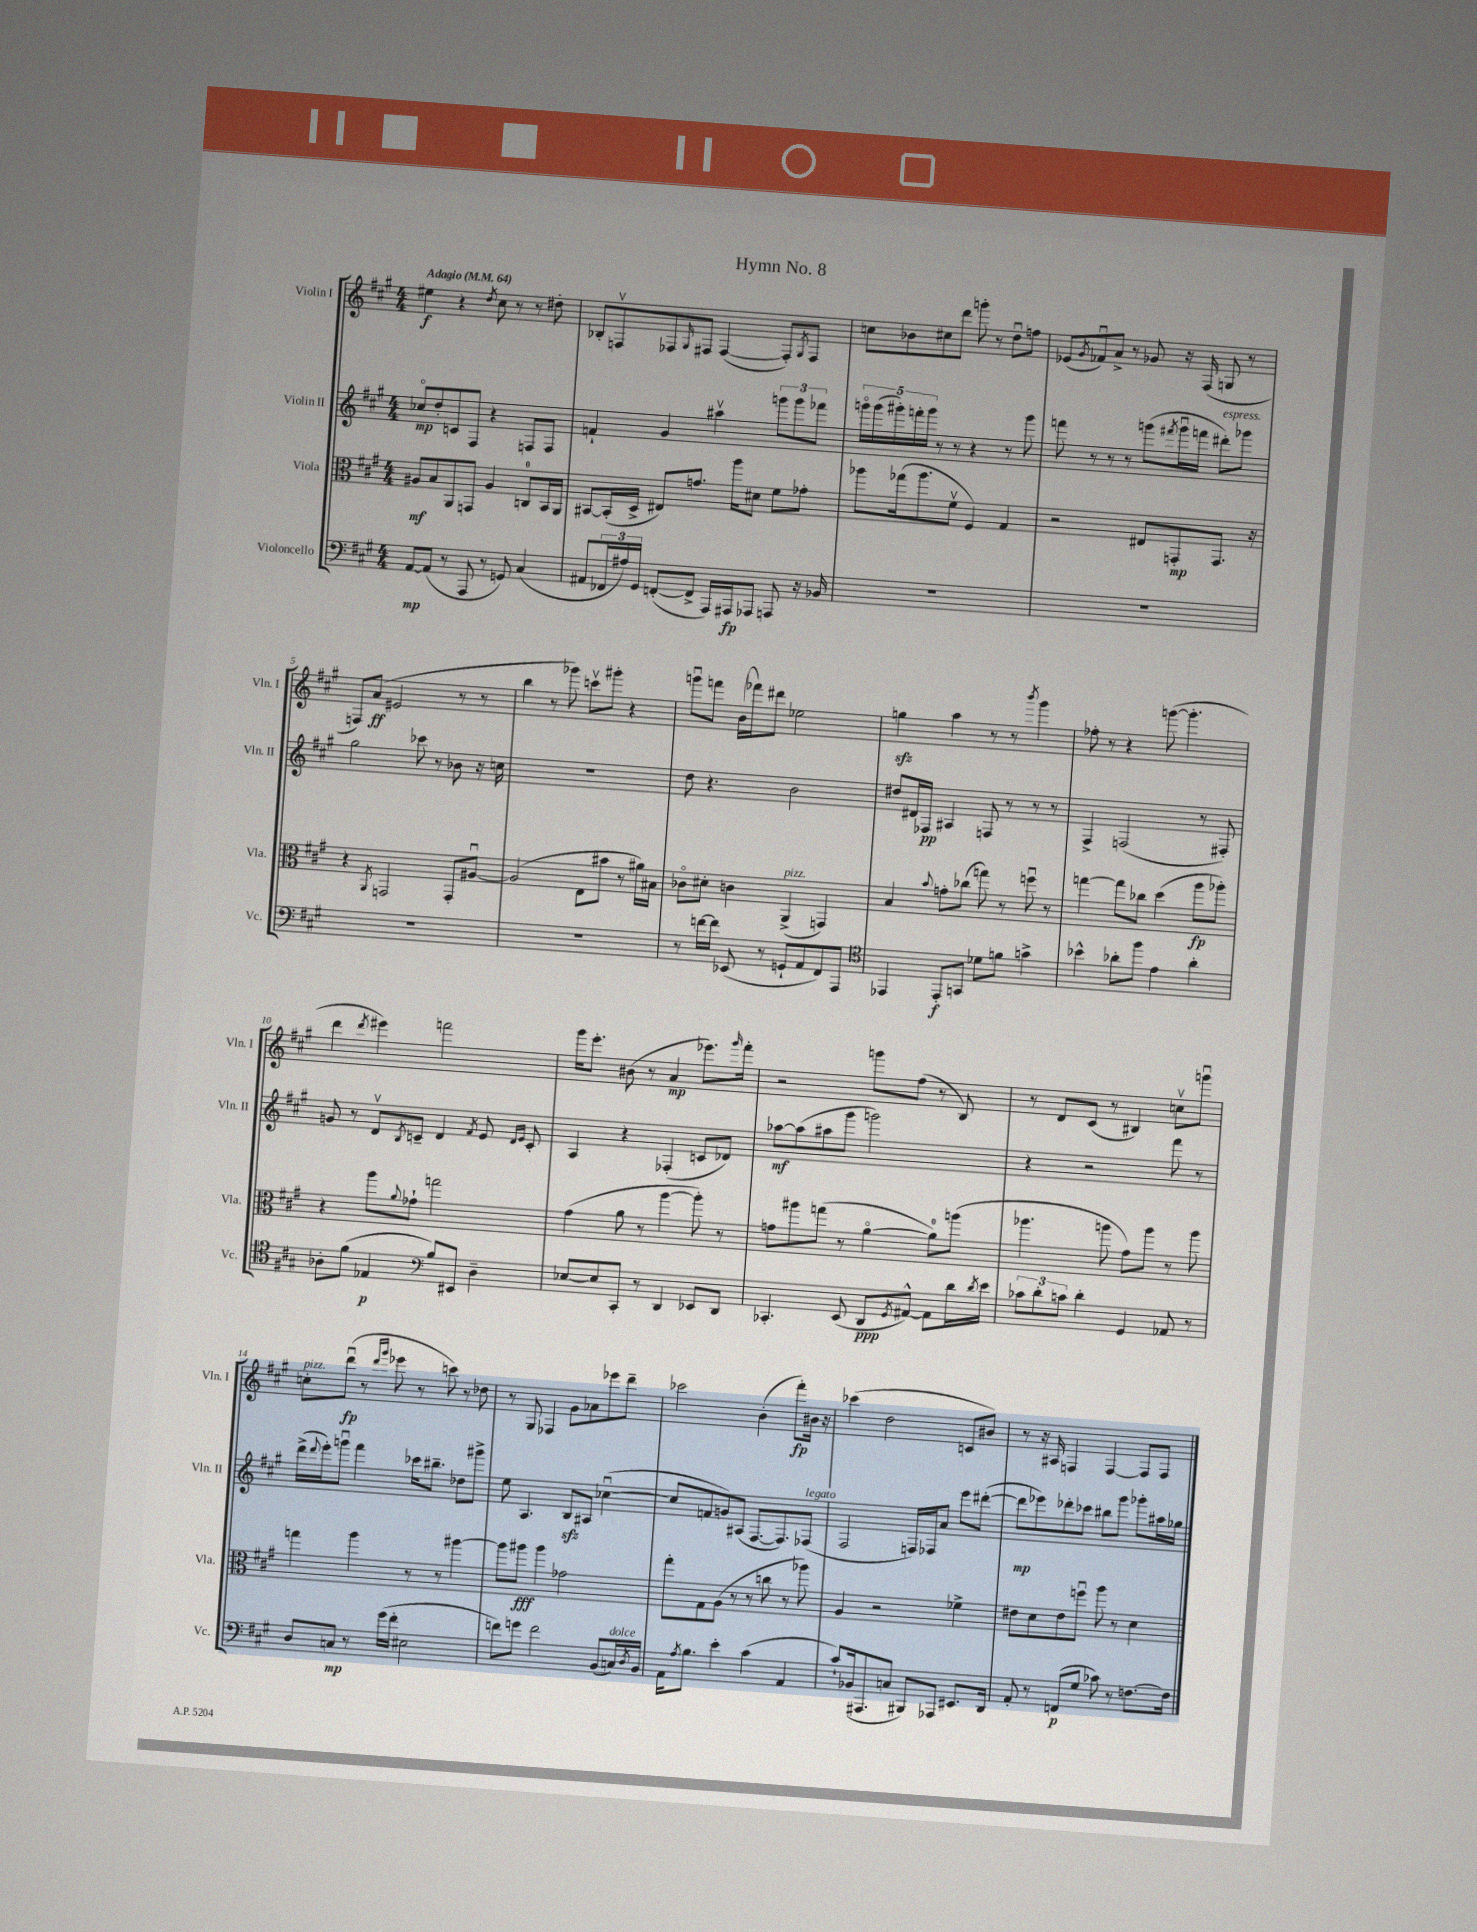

**kern	**dynam	**kern	**dynam	**kern	**dynam	**kern	**dynam
*part4	*part4	*part3	*part3	*part2	*part2	*part1	*part1
*staff4	*staff4	*staff3	*staff3	*staff2	*staff2	*staff1	*staff1
*I"Violoncello	*	*I"Viola	*	*I"Violin II	*	*I"Violin I	*
*I'Vc.	*	*I'Vla.	*	*I'Vln. II	*	*I'Vln. I	*
*clefF4	*	*clefC3	*	*clefG2	*	*clefG2	*
*k[f#c#g#]	*	*k[f#c#g#]	*	*k[f#c#g#]	*	*k[f#c#g#]	*
*M4/4	*	*M4/4	*	*M4/4	*	*M4/4	*
*MM64	*	*MM64	*	*MM64	*	*MM64	*
=1	=1	=1	=1	=1	=1	=1	=1
!	!	!	!	!	!	!LO:TX:a:B:t=Adagio	!
[8AA/L	mp	8A#X/L	mf	8cc-X/L	mp	4ee#X\	f
(8AA/J]	.	8B/	.	8dd'/	.	.	.
8r	.	8AA/	.	8cn/	.	4r	.
8AAA/	.	8GGn/J	.	8F#/J	.	.	.
.	.	.	.	.	.	8qdd/	.
8r	.	4A#/	.	4r	.	8cc#\	.
8GGn/)	.	.	.	.	.	8r	.
(4C#/	.	8Cn/L	.	8Fn/L	.	8r	.
.	.	16BB/L	.	8F/J	.	8dd#X'\	.
.	.	16AA/JJ	.	.	.	.	.
=2	=2	=2	=2	=2	=2	=2	=2
8AA#X/L	.	[8BB#X/L	.	4fn`/	.	8B-X'/L	.
24FF-X/L	.	(16BB#'/L]	.	.	.	8Fnv/	.
24A#X/)	.	.	.	.	.	.	.
.	.	16D^/JJ	.	.	.	.	.
24GG#/JJ	.	.	.	.	.	.	.
([8FFn'/L	.	8E#X/L)	.	4g#/	.	8F-X/	.
.	.	.	.	.	.	16qqG#/	.
8FF^/J]	.	8.gn/J	.	.	.	8F#X/J	.
16AAA/LL)	.	.	.	4aa#Xv\	.	([4F#/	.
16AAA#X/J	fp	16aa\KL	.	.	.	.	.
8AAA-X/J	.	8d#X\J	.	.	.	.	.
8AAAn/	.	8f#\L	.	12gggn\L	.	8F#'/L])	.
.	.	.	.	12ggg\	.	.	.
.	.	.	.	.	.	8qG#/	.
16r	.	8g-X'\J	.	.	.	8F#/J	.
.	.	.	.	12fff-X\J	.	.	.
16BB-X/	.	.	.	.	.	.	.
=3	=3	=3	=3	=3	=3	=3	=3
1r	.	8aa-X\L	.	20gggn\LL	.	8ccn\L	.
.	.	.	.	(20ggg\	.	.	.
.	.	.	.	20ggg#X'\)	.	.	.
.	.	(16gg-X\k	.	.	.	8b-X\	.
.	.	.	.	20fffn'\	.	.	.
.	.	8.aa-\	.	.	.	.	.
.	.	.	.	20ggg#\JJ	.	.	.
.	.	.	.	8r	.	8cc#X\	.
.	.	8f#v\J	.	8r	.	8ddd\J	.
.	.	4F#/)	.	4r	.	8gggn'\	.
.	.	.	.	.	.	8r	.
.	.	4G#/	.	8r	.	8ddu\L	.
.	.	.	.	8ggg#\	.	8ffn\J	.
=4	=4	=4	=4	=4	=4	=4	=4
1r	.	2r	.	8fffn\	.	(8e-X/L	.
.	.	.	.	.	.	8qg#/	.
.	.	.	.	8r	.	8f-Xu/)	.
.	.	.	.	8r	.	8a^/J	.
.	.	.	.	8r	.	8r	.
.	.	8E#X/L	.	(8gggn\L	.	8g-X/	.
.	.	.	.	8qfff#X/	.	.	.
.	.	8GGn'/	mp	16gggu\L	.	16r	.
.	.	.	.	16fffn\JJ	.	(16F#/	.
!	!	!	!	!LO:TX:a:i:t=espress.	!	!	!
.	.	8.GG/J	.	8ddd#X'\L)	.	8Gn/	.
.	.	.	.	8ggg-X\J	.	8r	.
.	.	16r	.	.	.	.	.
!!LO:LB:g=z
=5	=5	=5	=5	=5	=5	=5	=5
1r	.	4r	.	2gg#\	.	8Fn/L)	.
.	.	.	.	.	.	(8a/J	ff
.	.	8qAA/	.	.	.	.	.
.	.	2GGn/	.	.	.	2e#X/	.
.	.	.	.	8ccc-X\	.	.	.
.	.	.	.	8r	.	.	.
.	.	8GG'/L	.	8b-X\	.	8r	.
.	.	[8A#Xu/J	.	16r	.	8r	.
.	.	.	.	16ccn\	.	.	.
=6	=6	=6	=6	=6	=6	=6	=6
1r	.	(2A#/]	.	1r	.	4bb\	.
.	.	.	.	.	.	8r	.
.	.	.	.	.	.	8ggg-X\)	.
.	.	8E\L	.	.	.	8cccnv\L	.
.	.	8b#X\J	.	.	.	8ggg#X'\J	.
.	.	8r	.	.	.	4r	.
.	.	16a#X\LL)	.	.	.	.	.
.	.	16B#X\JJ	.	.	.	.	.
=7	=7	=7	=7	=7	=7	=7	=7
8r	.	8c-X\L	.	8dd\	.	8gggnu\L	.
[16fn\LL	.	8d#X'\J	.	4.r	.	8fffn\J	.
16f\JJ]	.	.	.	.	.	.	.
(8EE-X/	.	4cn\	.	.	.	(16b\LL	.
.	.	.	.	.	.	16fff-X\J)	.
8r	.	.	.	.	.	8ddd#X\J	.
!	!	!LO:TX:a:i:t=pizz.	!	!	!	!	!
8GGn`/L	.	(4AA^/	.	2b\	.	2ee-X\	.
8AA/	.	.	.	.	.	.	.
8FF#/)	.	4GGn/)	.	.	.	.	.
8AAA/J	.	.	.	.	.	.	.
=8	=8	=8	=8	=8	=8	=8	=8
*clefC4	*	*	*	*	*	*	*
4EE-X/	.	4B/	.	8dd#X/L	.	4ggnzz\	.
.	.	.	.	16d#X/L	.	.	.
.	.	.	.	16F-X/JJ	pp	.	.
.	.	8qqb/	.	.	.	.	.
8EE-'/L	f	8gn'\L	.	4A#X/	.	4aa\	.
8GGn/J	.	(8cc-X\J	.	.	.	.	.
8d-X\L	.	8ggn\)	.	8Fn/	.	8r	.
8fn\J	.	8r	.	8r	.	8r	.
.	.	.	.	.	.	8qbbb/	.
4gn^\	.	8ffnu\	.	8r	.	4ggg#\	.
.	.	8r	.	8r	.	.	.
=9	=9	=9	=9	=9	=9	=9	=9
4b-X^^\	.	[4ggn\	.	4F#^/	.	8ff-X'\	.
.	.	.	.	.	.	8r	.
8a-X'\L	.	8gg\L]	.	(2Fn/	.	4r	.
8ff#\J	.	8cc-X\J	.	.	.	.	.
4e\	.	(4dd\	.	.	.	([8gggn\	.
.	.	.	.	.	.	4.ggg'\]	.
4a-'\	.	8aa\L	fp	8r	.	.	.
.	.	8aa-X'\J)	.	8F#X'/)	.	.	.
!!LO:LB:g=z
=10	=10	=10	=10	=10	=10	=10	=10
8A-X'\L	.	4r	.	8gn/	.	4ddd\	.
(8f#\J	.	.	.	8r	.	.	.
.	.	.	.	.	.	8qddd/	.
4E-X/	p	8aa\L	.	8dv/L	.	4eee#X\)	.
.	.	8qqa/	.	8qB/	.	.	.
.	.	8g-X`\J	.	8cn~/J	.	.	.
*clefF4	*	*	*	*	*	*	*
8B/L)	.	2ggn\	.	4d/	.	2fffn\	.
8EE#X/J	.	.	.	.	.	.	.
.	.	.	.	8qf#/	.	.	.
4D~\	.	.	.	8e/	.	.	.
.	.	.	.	16qqd/LL	.	.	.
.	.	.	.	16qqe/JJ	.	.	.
.	.	.	.	8c'/	.	.	.
=11	=11	=11	=11	=11	=11	=11	=11
[8E-X/L	.	(4g#\	.	4A/	.	16ggg#\KL	.
.	.	.	.	.	.	8.eee'\J	.
8E-/]	.	.	.	.	.	.	.
8CC#'/J	.	8a\	.	4r	.	(8b#X\	.
8r	.	8r	.	.	.	8r	.
4DD/	.	[4aa\	.	(4F-X'/	.	4a/	mp
8EE-X/L	.	8aa'\])	.	8cn/L	.	8.eee-X\L)	.
8DD/J	.	8r	.	8d-X/J)	.	.	.
.	.	.	.	.	.	16qqggg#/	.
.	.	.	.	.	.	16fff#'\Jk	.
=12	=12	=12	=12	=12	=12	=12	=12
4.CC-X'/	.	8gn\L	.	[8aa-X\L	mf	2r	.
.	.	8aa#X\	.	(8aa-\]	.	.	.
.	.	(8ggn\J	.	8aa#X\	.	.	.
(8EE/	.	8r	.	8ggg#\J	.	.	.
8DD/L	ppp	[4a\	.	2gggn\)	.	8gggn\L	.
8qGG#/	.	.	.	.	.	.	.
[8AA#X^^/J)	.	.	.	.	.	(8ff#\J	.
8AA#\L]	.	8a\L])	.	.	.	8r	.
16d\L	.	(8aan\J	.	.	.	8B/)	.
8qd/	.	.	.	.	.	.	.
16e\JJ	.	.	.	.	.	.	.
=13	=13	=13	=13	=13	=13	=13	=13
12c-X\L	.	4.aa-X\	.	4r	.	8r	.
12d'\	.	.	.	.	.	.	.
.	.	.	.	.	.	8d/L	.
12cn\J	.	.	.	.	.	.	.
4d'\	.	.	.	2r	.	(8c#/J	.
.	.	8aan\	.	.	.	8r	.
4GG#/	.	8g#\L)	.	.	.	4B#X/)	.
.	.	8aa\J	.	.	.	.	.
8AA-X/	.	8r	.	8fff#\	.	8ccnv\L	.
8r	.	8aa\	.	8r	.	8gggnu\J	.
!!LO:LB:g=z
=14	=14	=14	=14	=14	=14	=14	=14
!	!	!	!	!	!	!LO:TX:a:i:t=pizz.	!
8D/L	.	4ggn\	.	(16ddd^\LL	.	8ccn'\L	.
.	.	.	.	8qqddd/	.	.	.
.	.	.	.	16eee'\J)	.	.	.
8Cn/J	mp	.	.	8gggnu\J	.	(8dddu\J	fp
8r	.	4aa\	.	4fff#\	.	8r	.
.	.	.	.	.	.	16qqddd/LL	.
.	.	.	.	.	.	16qqggg#/JJ	.
(16g#\LL	.	.	.	.	.	8eee-X\	.
16f#'\JJ	.	.	.	.	.	.	.
2E#X\	.	8r	.	16ccc-X\KL	.	8r	.
.	.	.	.	8.bb#X~\J	.	.	.
.	.	8r	.	.	.	8cccn\)	.
.	.	[4aa#X\	.	8dd-X\L	.	8r	.
.	.	.	.	8ggg#X^\J	.	8dd-X\	.
=15	=15	=15	=15	=15	=15	=15	=15
8fn\L)	.	8aa#\L]	.	8ee\	.	8r	.
8gn\J	.	8aa#X\J	fff	4.A/	.	8G#/	.
2f\	.	4aa#\	.	.	.	4F-X/	.
.	.	2g-X\	.	8Bzz/L	.	8g#\L	.
.	.	.	.	8A#X/J	.	8a-X\	.
(8BB/L	.	.	.	([4cc-Xu\	.	8eee-X\	.
!LO:TX:a:i:t=dolce	!	!	!	!	!	!	!
16Cn/L)	.	.	.	.	.	8ddd~\J	.
8qD/	.	.	.	.	.	.	.
16BB/JJ	.	.	.	.	.	.	.
=16	=16	=16	=16	=16	=16	=16	=16
16AA\KL	.	8gg#'\L	.	8cc-/L]	.	2ccc-X\	.
8qA/	.	.	.	.	.	.	.
8.B\J	.	.	.	.	.	.	.
.	.	8G#\	.	8fn/	.	.	.
4e'\	.	(8A\J	.	8gn/)	.	.	.
.	.	8r	.	(8A#X/J	.	.	.
(4c#\	.	8r	.	[8.F#/L	.	(4b'\	.
.	.	8ccn\	.	.	.	.	.
.	.	.	.	8.F#/])	.	.	.
4AA/	.	8r	.	.	.	8fff#'\L)	fp
!	!	!	!	!LO:TX:a:i:t=legato	!	!	!
.	.	8aa-X\)	.	(8F-X/J	.	16b#X\Jk	.
.	.	.	.	.	.	16r	.
=17	=17	=17	=17	=17	=17	=17	=17
8c#`/L)	.	4A/	.	2F#/	.	(4ccc-X\	.
(16BB-X/k	.	.	.	.	.	.	.
8.AAA#X/	.	.	.	.	.	.	.
.	.	2r	.	.	.	2dd\	.
8Cn/J	.	.	.	.	.	.	.
8BBB#X/L)	.	.	.	16Fn/LL)	.	.	.
.	.	.	.	16F-X/J	.	.	.
8AAA-X/J	.	.	.	8a/J	.	.	.
8.EE#X/L	.	4f-X^\	.	8eee\L	.	8cn/L	.
.	.	.	.	([8ddd#X'\J	.	8b#X/J)	.
16DD/Jk	.	.	.	.	.	.	.
=18	=18	=18	=18	=18	=18	=18	=18
8AA'/	.	8e#X\L	.	8ddd#\L]	mp	8r	.
8r	.	8d\	.	8eee-X\)	.	16r	.
.	.	.	.	.	.	16A#X/	.
(8FFn/L	p	8e#\	.	8ddd-X'\	.	4Fn/	.
8G#/J	.	8ffnu\J	.	8ccc-X\J	.	.	.
8c-X\)	.	8aa\	.	8bb#X\L	.	[4F/	.
8r	.	8r	.	8ggg#\J	.	.	.
[8.Fn\L	.	4d\	.	8ggg-X'\L	.	8F/L]	.
.	.	.	.	16aa#X\L	.	8F/J	.
16F\Jk]	.	.	.	16gg-X\JJ	.	.	.
==	==	==	==	==	==	==	==
*-	*-	*-	*-	*-	*-	*-	*-
